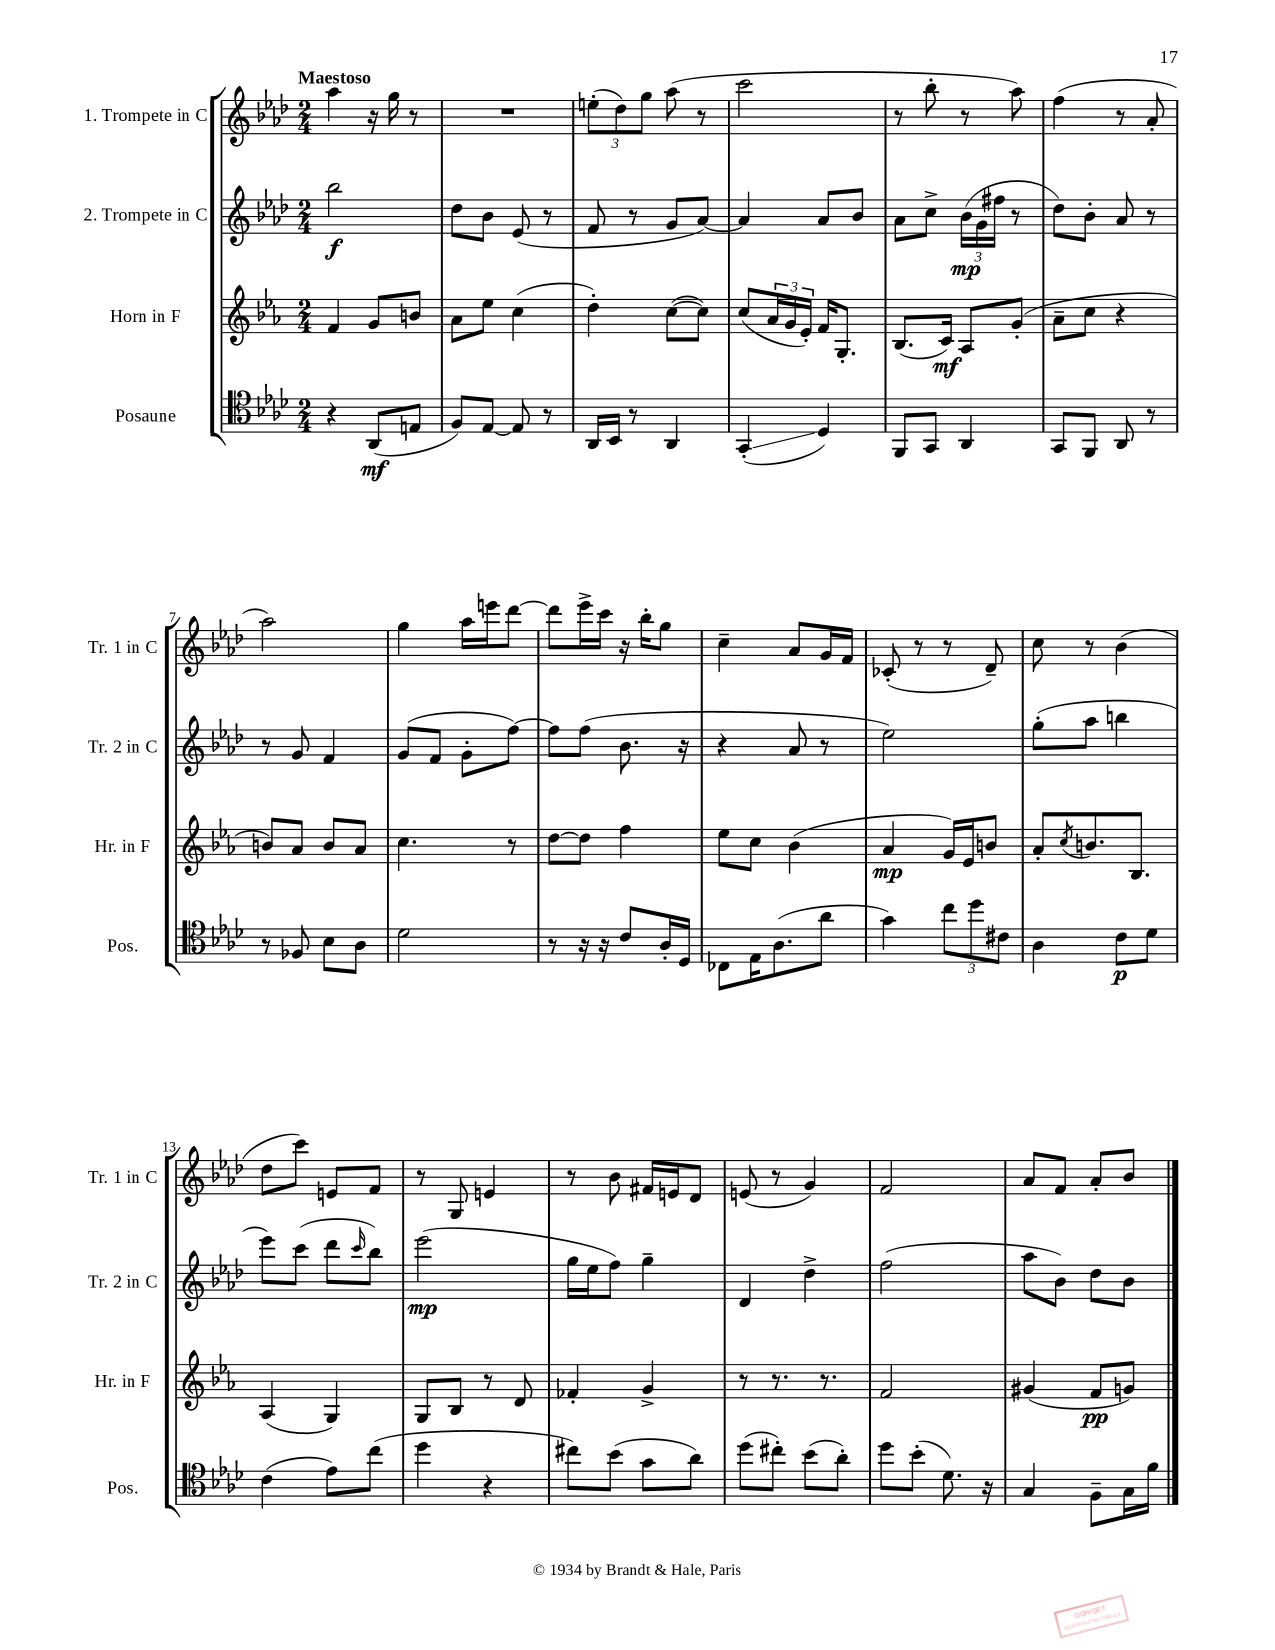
<<
\new StaffGroup <<
\new Staff = "s0" \with { instrumentName = "1. Trompete in C" shortInstrumentName = "Tr. 1 in C" } {
    \clef treble \key aes \major \numericTimeSignature \time 2/4 \tempo "Maestoso"
    aes''4 r16 g''16 r8 |
    R2 |
    \tuplet 3/2 { e''8-.( des''8) g''8 } aes''8( r8 |
    c'''2 |
    r8 bes''8-. r8 aes''8) |
    f''4( r8 aes'8-. |
    aes''2) |
    g''4 aes''16 e'''16 des'''8~ |
    des'''8 ees'''16-> c'''16 r16 bes''16-. g''8 |
    c''4-- aes'8 g'16 f'16 |
    ces'8-.( r8 r8 des'8--) |
    c''8 r8 bes'4( |
    des''8 c'''8) e'8 f'8 |
    r8 g8 e'4 |
    r8 bes'8 fis'16 e'16 des'8 |
    e'8( r8 g'4) |
    f'2 |
    aes'8 f'8 aes'8-. bes'8 \bar "|." |
}
\new Staff = "s1" \with { instrumentName = "2. Trompete in C" shortInstrumentName = "Tr. 2 in C" } {
    \clef treble \key aes \major \numericTimeSignature \time 2/4
    bes''2\f |
    des''8 bes'8 ees'8( r8 |
    f'8 r8 g'8 aes'8~) |
    aes'4 aes'8 bes'8 |
    aes'8 c''8-> \tuplet 3/2 { bes'16\mp( g'16 fis''16 } r8 |
    des''8) bes'8-. aes'8 r8 |
    r8 g'8 f'4 |
    g'8( f'8 g'8-. f''8~) |
    f''8 f''8( bes'8. r16 |
    r4 aes'8 r8 |
    ees''2) |
    g''8-.( aes''8 b''4 |
    ees'''8) c'''8( des'''8 \grace { c'''16 } bes''8) |
    ees'''2\mp( |
    g''16 ees''16 f''8) g''4-- |
    des'4 des''4-> |
    f''2( |
    aes''8 bes'8) des''8 bes'8 \bar "|." |
}
\new Staff = "s2" \with { instrumentName = "Horn in F" shortInstrumentName = "Hr. in F" } {
    \clef treble \key ees \major \numericTimeSignature \time 2/4
    f'4 g'8 b'8 |
    aes'8 ees''8 c''4( |
    d''4-.) c''8~( c''8) |
    c''8( \tuplet 3/2 { aes'16 g'16 ees'16-.) } f'16 g8.-. |
    bes8.( c'16\mf) aes8 g'8-.( |
    aes'8-- c''8 r4 |
    b'8) aes'8 b'8 aes'8 |
    c''4. r8 |
    d''8~ d''8 f''4 |
    ees''8 c''8 bes'4( |
    aes'4\mp g'16) ees'16 b'8 |
    aes'8-. \acciaccatura { c''8 } b'8. bes8. |
    aes4( g4) |
    g8 bes8 r8 d'8 |
    fes'4-. g'4-> |
    r8 r8. r8. |
    f'2 |
    gis'4( f'8\pp g'8) \bar "|." |
}
\new Staff = "s3" \with { instrumentName = "Posaune" shortInstrumentName = "Pos." } {
    \clef tenor \key aes \major \numericTimeSignature \time 2/4
    r4 aes,8\mf( e8 |
    f8) ees8~ ees8 r8 |
    aes,16 bes,16 r8 aes,4 |
    g,4-.\glissando( des4) |
    f,8 g,8 aes,4 |
    g,8 f,8 aes,8 r8 |
    r8 fes8 bes8 aes8 |
    des'2 |
    r8 r16 r16 c'8 aes16-. des16 |
    ces8 ees16 aes8.( aes'8 |
    g'4) \tuplet 3/2 { c''8 des''8 cis'8 } |
    aes4 c'8\p des'8 |
    c'4( ees'8) c''8( |
    des''4 r4 |
    cis''8) bes'8( g'8 aes'8) |
    des''8( cis''8-.) bes'8( aes'8-.) |
    des''8 bes'8-.( des'8.) r16 |
    g4 f8-- g16 f'16 \bar "|." |
}
>>
>>
